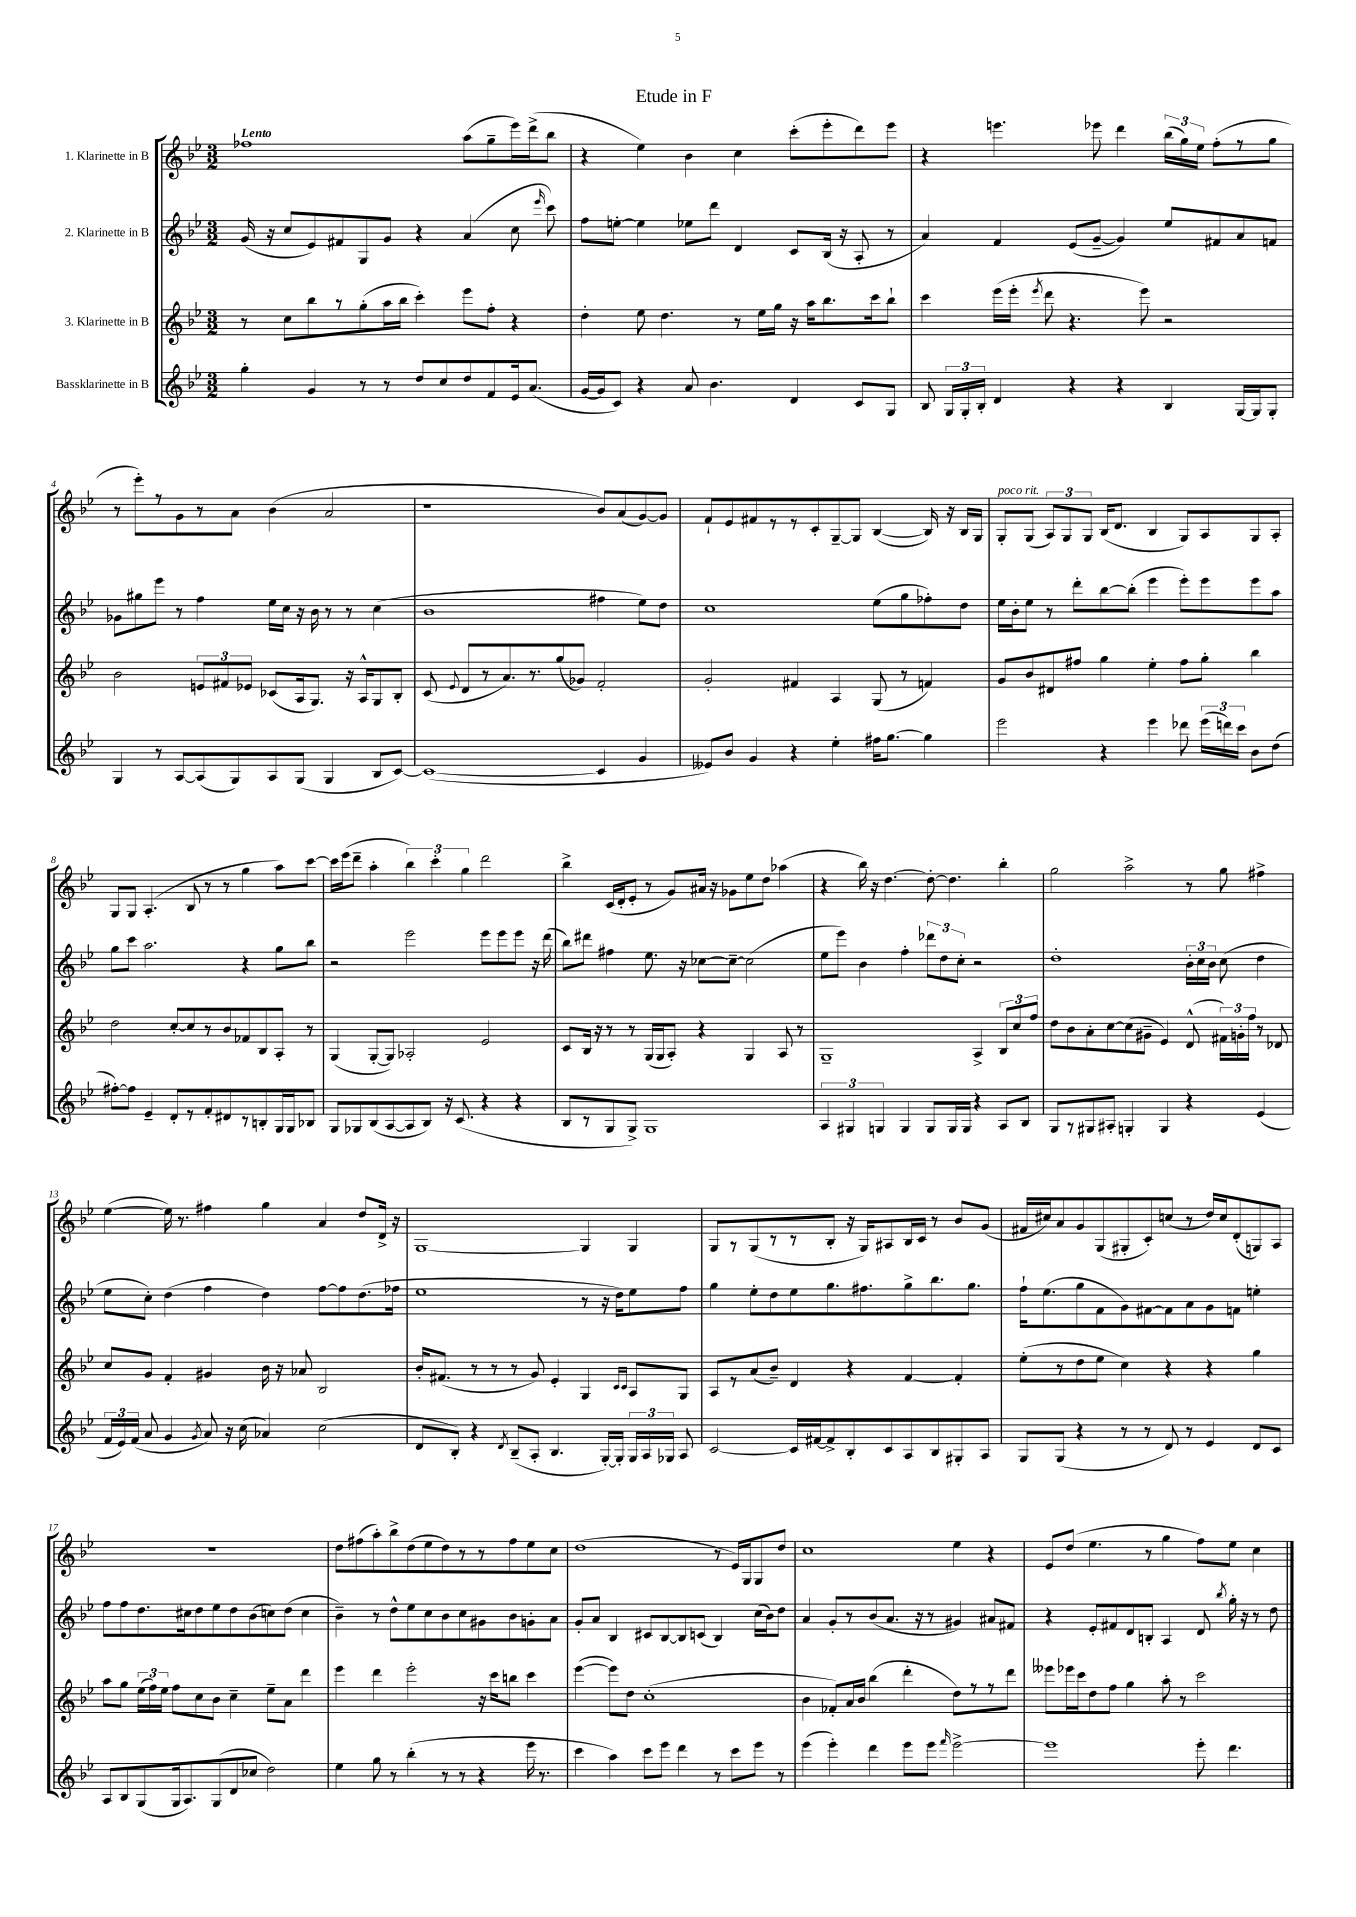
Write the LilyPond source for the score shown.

\header { title = "Etude in F" }
<<
\new StaffGroup <<
\new Staff = "s0" \with { instrumentName = "1. Klarinette in B" } {
    \clef treble \key bes \major \numericTimeSignature \time 3/2 \tempo "Lento"
    \autoBeamOff fes''1 a''8[( g''8-- ees'''16) d'''16->( bes''8] |
    r4 ees''4) bes'4 c''4 c'''8[-.( ees'''8-. d'''8) ees'''8] |
    r4 e'''4. ees'''8 d'''4 \tuplet 3/2 { bes''16[( g''16) ees''16] } f''8[-.( r8 g''8] |
    r8 ees'''8[-.) r8 g'8 r8 a'8] bes'4( a'2 |
    r1 bes'8[) a'8( g'8~) g'8] |
    f'8[-! ees'8 fis'8 r8 r8 c'8-. g8~-- g8] bes4~( bes16) r16 bes16[ g16] |
    g8[-.^\markup { \italic "poco rit." } g8]( \tuplet 3/2 { a8[) g8 g8] } bes16[( d'8.] bes4 g8[) a8 g8 a8]-. |
    g8[ g8] a4.-.( bes8 r8 r8 g''4 a''8[) c'''8]~ |
    c'''16[ ees'''16( d'''8]-- a''4-. \tuplet 3/2 { bes''4) c'''4-. g''4 } d'''2 |
    bes''4-> c'16[( d'16-. ees'8]-. r8 g'8[) ais'16] r16 ges'8[ ees''8 d''8] aes''4( |
    r4 bes''16) r16 d''4.~ d''8~-. d''4. bes''4-. |
    g''2 a''2-> r8 g''8 fis''4-> |
    ees''4~( ees''16) r8. fis''4 g''4 a'4 d''8[ d'16]-> r16 |
    g1~ g4 g4 |
    g8[ r8 g8( r8 r8 bes8]-. r16 g16[) ais8 bes16 c'16] r8 bes'8[ g'8]( |
    fis'16[ cis''16) a'8 g'8 g8( gis8-. c'8-.) c''8]( r8 d''16[) c''16 d'8-.( g8) a8] |
    R1. |
    d''8[ fis''8( a''8-.) bes''8-> d''8( ees''8 d''8) r8 r8 fis''8 ees''8 c''8] |
    d''1( r8 ees'16[) g16 g8 d''8] |
    c''1 ees''4 r4 |
    ees'8[ d''8]( ees''4. r8 g''4 f''8[) ees''8] c''4 \bar "|." |
}
\new Staff = "s1" \with { instrumentName = "2. Klarinette in B" } {
    \clef treble \key bes \major \numericTimeSignature \time 3/2
    \autoBeamOff g'16( r16 c''8[ ees'8) fis'8 g8 g'8] r4 a'4( c''8 \grace { ees'''16 } c'''8) |
    f''8[ e''8]~-. e''4 ees''8[ d'''8] d'4 c'8[ bes16]( r16 a8-. r8 |
    a'4) f'4 ees'8[( g'8]~-- g'4) ees''8[ fis'8 a'8 f'8] |
    ges'8[ gis''8 ees'''8] r8 f''4 ees''16[ c''16] r16 bes'16 r8 r8 c''4( |
    bes'1 fis''4 ees''8[) d''8] |
    c''1 ees''8[( g''8 fes''8-.) d''8] |
    ees''16[ bes'16-. ees''8] r8 d'''8[-. bes''8~ bes''8]-.( ees'''4 ees'''8[-.) ees'''8 ees'''8 a''8] |
    g''8[ c'''8] a''2. r4 g''8[ bes''8] |
    r2 ees'''2 ees'''8[ ees'''8 ees'''8] r16 d'''16( |
    bes''8[) dis'''8] fis''4 ees''8. r16 ces''8[~ ces''8]~-- ces''2( |
    ees''8[ ees'''8]) bes'4 f''4-. \tuplet 3/2 { des'''8[ d''8 c''8]-. } r2 |
    d''1-. \tuplet 3/2 { bes'16[-. c''16 bes'16] } c''8( d''4 |
    ees''8[ c''8]-.) d''4( f''4 d''4) f''8[~ f''8 d''8.( fes''16] |
    ees''1 r8 r16 d''16[) ees''8 f''8] |
    g''4 ees''8[-. d''8 ees''8 g''8. fis''8. g''8-> bes''8. g''8.] |
    f''16[-! ees''8.( g''8 f'8 g'8) fis'8~ fis'8 a'8 g'8 f'8] e''4-. |
    f''8[ f''8 d''8. cis''16 d''8 ees''8 d''8 bes'8( c''8) d''8]( c''4 |
    bes'4--) r8 d''8[-^ ees''8 c''8 bes'8 c''8 gis'8 bes'8 g'8-. a'8] |
    g'8[-. a'8] bes4 cis'8[ bes8~ bes8 c'8]( bes4) c''16[( bes'16) d''8] |
    a'4 g'8[-. r8 bes'8( a'8.] r16 r8 gis'4) ais'8[ fis'8] |
    r4 ees'8[-. fis'8 d'8 b8]-. a4 d'8 \acciaccatura { bes''8 } g''16-. r16 r8 d''8 \bar "|." |
}
\new Staff = "s2" \with { instrumentName = "3. Klarinette in B" } {
    \clef treble \key bes \major \numericTimeSignature \time 3/2
    \autoBeamOff r8 c''8[ bes''8 r8 g''8-.( a''16 bes''16] c'''4-.) ees'''8[ f''8]-. r4 |
    d''4-. ees''8 d''4. r8 ees''16[ g''16] r16 a''16[ bes''8. c'''16 bes''8]-! |
    c'''4 ees'''16[( ees'''16]-. \acciaccatura { ees'''8 } d'''8 r4. ees'''8) r2 |
    bes'2 \tuplet 3/2 { e'8[ fis'8 ees'8] } ces'8[( a16 g8.]) r16 a16[-^ g8 bes8]-. |
    c'8( \appoggiatura { ees'8 } d'8[ r8 a'8.) r8. g''8( ges'8]) f'2-. |
    g'2-. fis'4 a4 g8( r8 f'4) |
    g'8[ bes'8 dis'8 fis''8] g''4 ees''4-. fis''8[ g''8]-. bes''4 |
    d''2 c''8[~-. c''8 r8 bes'8 fes'8 bes8 a8]-. r8 |
    g4( g8[~-. g8]) aes2-. ees'2 |
    c'8[ bes16] r16 r8 r8 g16[( g16 a8]-.) r4 g4 a8 r8 |
    g1-- a4-> \tuplet 3/2 { bes8[ c''8 f''8] } |
    d''8[ bes'8 a'8-. c''8~ c''8( gis'8]-- ees'4) d'8-^( \tuplet 3/2 { fis'16[) g'16-. f''16] } r8 des'8 |
    c''8[ g'8] f'4-. gis'4 bes'16 r16 aes'8 bes2 |
    bes'16[-. fis'8.]( r8 r8 r8 g'8) ees'4-. g4 \grace { c'16[ c'16] } a8[ g8] |
    a8[ r8 a'8( bes'8]--) d'4 r4 f'4~ f'4-. |
    ees''8[-.( r8 d''8 ees''8] c''4) r4 r4 g''4 |
    a''8[ g''8] \tuplet 3/2 { ees''16[( f''16) ees''16] } f''8[ c''8 bes'8] c''4-- ees''8[-- a'8] d'''4 |
    ees'''4 d'''4 ees'''2-. r16 c'''16[ b''8] c'''4 |
    ees'''4~( ees'''8[) d''8] c''1-.( |
    bes'4 fes'8[-.) a'16 bes'16] bes''4( d'''4-. d''8[) r8 r8 d'''8] |
    eeses'''8[ ees'''16 c'''16 d''8 f''8] g''4 a''8-. r8 c'''2 \bar "|." |
}
\new Staff = "s3" \with { instrumentName = "Bassklarinette in B" } {
    \clef treble \key bes \major \numericTimeSignature \time 3/2
    \autoBeamOff g''4-. g'4 r8 r8 d''8[ c''8 d''8 f'8 ees'16 a'8.]( |
    g'16[~ g'16 c'8]) r4 a'8 bes'4. d'4 c'8[ g8] |
    bes8 \tuplet 3/2 { g16[ g16-. bes16]-. } d'4 r4 r4 bes4 g16[~ g16 g8]-. |
    g4 r8 a8[~ a8( g8) a8 g8]( g4 bes8[ c'8]~) |
    c'1~( c'4 g'4 |
    eeses'8[) bes'8] g'4 r4 ees''4-. fis''16[ g''8.]~ g''4 |
    ees'''2 r4 ees'''4 des'''8 \tuplet 3/2 { ees'''16[( d'''16) c'''16] } bes'8[ d''8]( |
    fis''8[~-.) fis''8] ees'4-- d'8[-. r8 f'8-. dis'8 r8 b8-. g16 g16 bes8] |
    g8[ ges8 bes8( a8~ a8 bes8]) r16 c'8.( r4 r4 |
    bes8[ r8 g8 g8]->) g1 |
    \tuplet 3/2 { a4 gis4 g4 } g4 g8[ g16 g16] r4 a8[ bes8] |
    g8[ r8 gis8 ais8]-. g4-. g4 r4 ees'4( |
    \tuplet 3/2 { f'16[ ees'16) f'16]( } a'8 g'4 \acciaccatura { g'8 } a'8) r16 c''16( aes'4) c''2( |
    d'8[ bes8]-.) r4 \acciaccatura { d'8 } bes8[--( a8]-. bes4. g16[~-.) g16]-. \tuplet 3/2 { g16[ a16 ges16] } a8 |
    c'2~ c'16[ fis'16~ fis'8-> bes8-. c'8 a8 bes8 gis8-. a8] |
    g8[ g8]( r4 r8 r8 d'8) r8 ees'4 d'8[ c'8] |
    a8[ bes8 g8( g16 a8.) g8( d'8 ces''8] d''2) |
    ees''4 g''8 r8 bes''4-.( r8 r8 r4 ees'''16 r8. |
    c'''4 a''4) c'''8[ ees'''8] d'''4 r8 c'''8[ ees'''8] r8 |
    ees'''4( ees'''4-.) d'''4 ees'''8[ ees'''8] \grace { f'''16 } ees'''2~-> |
    ees'''1 ees'''8-. d'''4. \bar "|." |
}
>>
>>
